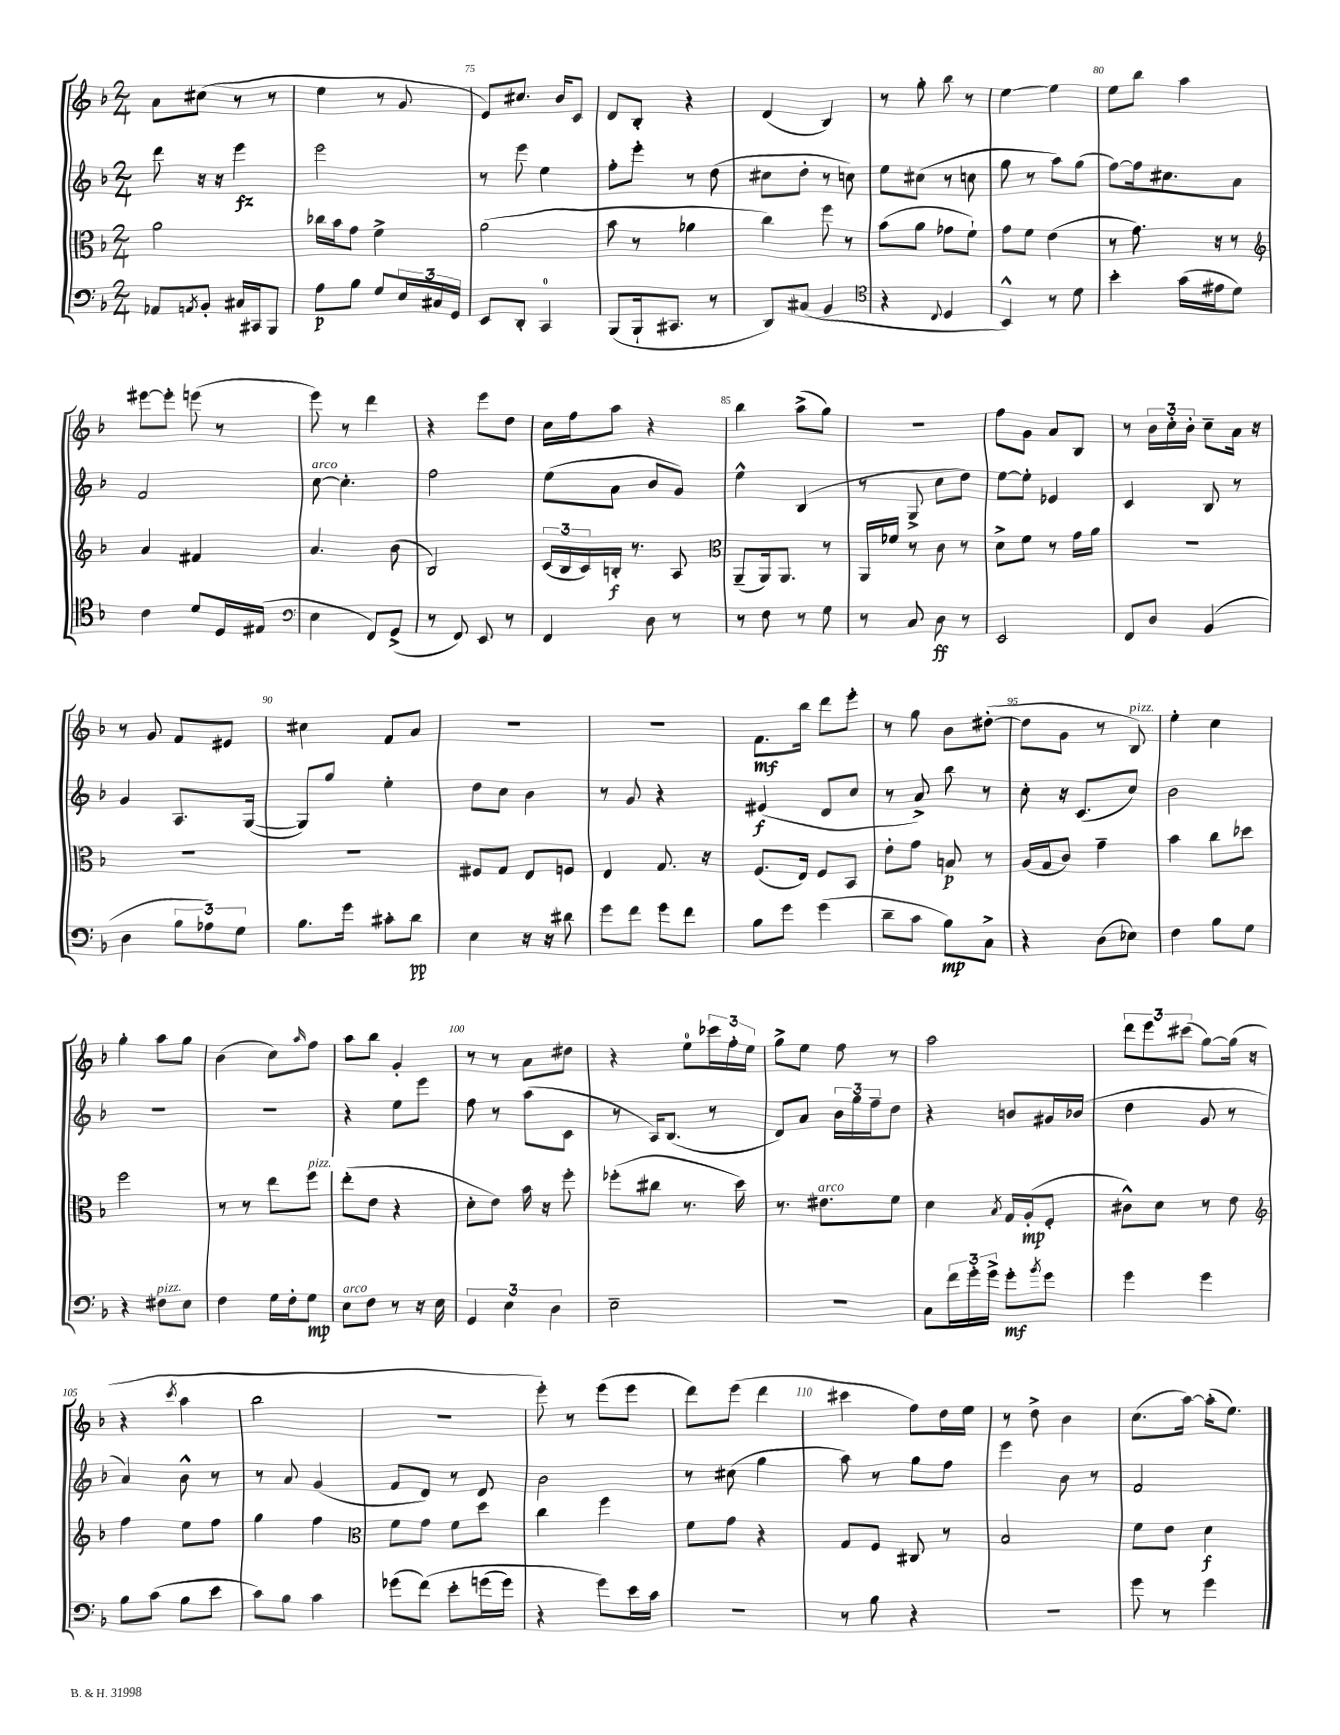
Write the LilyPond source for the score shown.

<<
\new StaffGroup <<
\new Staff = "s0" {
    \clef treble \key f \major \numericTimeSignature \time 2/4
    a'8 cis''8( r8 r8 |
    e''4 r8 g'8 |
    e'8) cis''8. bes'16 c'8 |
    d'8 bes8-. r4 |
    d'4( bes4) |
    r8 g''8-. bes''8 r8 |
    e''4~ e''4 |
    e''8 bes''8 a''4 |
    eis'''8~ eis'''8-. e'''8( r8 |
    e'''8) r8 d'''4 |
    r4 e'''8 d''8 |
    c''16 f''16 a''8 r4 |
    bes''4 a''8->( g''8) |
    R2 |
    f''8 g'8 a'8 bes8 |
    r8 \tuplet 3/2 { bes'16 c''16-. bes'16-. } c''8-- a'16 r16 |
    r8 g'8 f'8 eis'8 |
    cis''4 f'8 a'8 |
    R2 |
    R2 |
    f'8.\mf bes''16 d'''8 e'''8-. |
    r8 g''8 bes'8 dis''8~-.( |
    dis''8 g'8 r8 bes8^\markup { \italic "pizz." }) |
    e''4-. c''4 |
    g''4-. a''8 g''8 |
    bes'4( c''8) \grace { a''16 } f''8 |
    a''8 bes''8 g'4-. |
    r8 r8 a'8 dis''8 |
    r4 e''8-0 \tuplet 3/2 { ces'''16 f''16-. e''16 } |
    g''8-> e''8 f''8 r8 |
    a''2 |
    \tuplet 3/2 { d'''8 e'''8 cis'''8( } g''8~) g''16( r16 |
    r4 \acciaccatura { c'''8 } a''4 |
    bes''2 |
    R2 |
    e'''8-.) r8 e'''8( e'''8 |
    d'''8) e'''8( d'''4 |
    cis'''4 f''8) d''16 e''16 |
    r8 d''8-> bes'4 |
    c''8.( a''16~) a''16-.( e''8.) \bar "|." |
}
\new Staff = "s1" {
    \clef treble \key f \major \numericTimeSignature \time 2/4
    d'''8 r16 r16 e'''4\fz |
    e'''2 |
    r8 e'''8 e''4 |
    f''8-. e'''8-. r8 d''8( |
    cis''8 d''8-. r8 c''8) |
    e''8 cis''8( r8 c''8 |
    g''8 r8 a''8) g''8( |
    f''8~) f''16 cis''8. a'8 |
    f'2 |
    c''8~^\markup { \italic "arco" } c''4.-. |
    f''2 |
    e''8( a'8 bes'8 g'8) |
    e''4-^ bes4( |
    r8 g8-> c''8 d''8) |
    e''8~ e''8-. ees'4 |
    c'4 bes8 r8 |
    g'4 a8. g16~( |
    g8) g''8 e''4-. |
    d''8 c''8 bes'4 |
    r8 g'8 r4 |
    eis'4\f( d'8 c''8 |
    r8 a'8->) bes''8 r8 |
    c''8-. r16 c'8.( c''8) |
    bes'2 |
    R2 |
    R2 |
    r4 e''8 e'''8 |
    f''8 r8 a''8( c'8 |
    r8 a16) bes8.( r8 |
    d'8) a'8 \tuplet 3/2 { bes'16 g''16 f''16-- } d''8 |
    r4 b'8 gis'16 bes'16( |
    d''4 g'8 r8 |
    a'4) bes'8-^ r8 |
    r8 a'8 g'4( |
    f'8 d'8) r8 d'8 |
    bes'2 |
    r8 cis''8( g''4 |
    a''8) r8 g''8 f''8 |
    e'''4 bes'8 r8 |
    f'2 \bar "|." |
}
\new Staff = "s2" {
    \clef alto \key f \major \numericTimeSignature \time 2/4
    a'2 |
    ces''16 bes'16 g'8 f'4-> |
    a'2( |
    bes'8 r8 aes'4 |
    c''4) f''8 r8 |
    bes'8( a'8 ges'8 f'8-!) |
    g'8 f'8 e'4( |
    r8 g'8.) r16 r8 |
    \clef treble a'4 fis'4 |
    a'4. bes'8( |
    bes2) |
    \tuplet 3/2 { c'16( bes16 c'16) } b16-.\f r8. a8 |
    \clef alto a,8--( a,16) a,8. r8 |
    a,16 fes'16 r8 c'8 r8 |
    d'8-> f'8 r8 g'16 a'16 |
    R2 |
    R2 |
    R2 |
    fis8 g8 e8 f8 |
    e4 g8. r16 |
    f8.( e16) f8 bes,8 |
    e'8-. g'8 b8\p r8 |
    a16( g16 c'8) g'4-- |
    bes'4 c''8 des''8 |
    f''2 |
    r8 r8 e''8 f''8^\markup { \italic "pizz." } |
    e''8-.( e'8 r4 |
    d'8-. e'8) bes'16 r16 f''8-. |
    fes''8-.( cis''8 r8. d''16) |
    r8. eis'8.^\markup { \italic "arco" } f'8 |
    d'4 \acciaccatura { bes8 } g16 a16-.\mp( f8-. |
    cis'8-^) d'8 r8 e'8 |
    \clef treble f''4 e''8 f''8 |
    g''4 f''4 |
    \clef alto f'8 g'8 f'8 d''8 |
    c''4 f''4 |
    f'8 g'8 r4 |
    g8 f8 cis8 r8 |
    bes2 |
    f'8 e'8 d'4\f \bar "|." |
}
\new Staff = "s3" {
    \clef bass \key f \major \numericTimeSignature \time 2/4
    aes,8 \acciaccatura { a,8 } bes,8-. cis16 cis,16 bes,,8 |
    a8\p bes8 g8 \tuplet 3/2 { e16 cis16 g,16 } |
    e,8 d,8-. c,4-0 |
    bes,,8( bes,,16-! cis,8. r8 |
    d,8) cis8( bes,4 |
    \clef tenor r4 \appoggiatura { c8 } d4 |
    bes,4-^) r8 d'8 |
    bes'4-. g'16( eis'16 d'8) |
    c'4 d'8 d16 eis16( |
    \clef bass e4 f,8) g,8->( |
    r8 f,8) e,8 r8 |
    f,4 d8 r8 |
    r8 f8 r8 g8 |
    r8 c8 d8\ff r8 |
    e,2 |
    f,8 d8 bes,4( |
    d4 \tuplet 3/2 { bes8 aes8) g8 } |
    bes8. g'16 cis'8-. d'8\pp |
    e4 r16 r16 dis'8 |
    g'8 f'8 g'8 f'8 |
    bes8 g'8 g'4( |
    d'8-- c'8 bes8\mp) c8-> |
    r4 d8( ees8) |
    f4 bes8 g8 |
    r4 fis8^\markup { \italic "pizz." } e8 |
    f4 g16 f16-. g8\mp |
    e8^\markup { \italic "arco" } f8 r8 r16 e16 |
    \tuplet 3/2 { g,4 e4 d4 } |
    e2-- |
    r2 |
    c8 \tuplet 3/2 { f'16 g'16-. g'16-> } g'8-.\mf \acciaccatura { bes'8 } g'8 |
    g'4 g'4 |
    bes8 c'8( bes8 e'8 |
    c'8) bes8 c'4 |
    ges'8( f'8)\( e'8-. g'16( g'16) |
    r4 g'8\) e'16 c'16 |
    R2 |
    r8 bes8 r4 |
    R2 |
    g'8 r8 g'4 \bar "|." |
}
>>
>>
\layout { \context { \Score currentBarNumber = #73 \override BarNumber.break-visibility = ##(#f #t #t) barNumberVisibility = #(every-nth-bar-number-visible 5) } }
